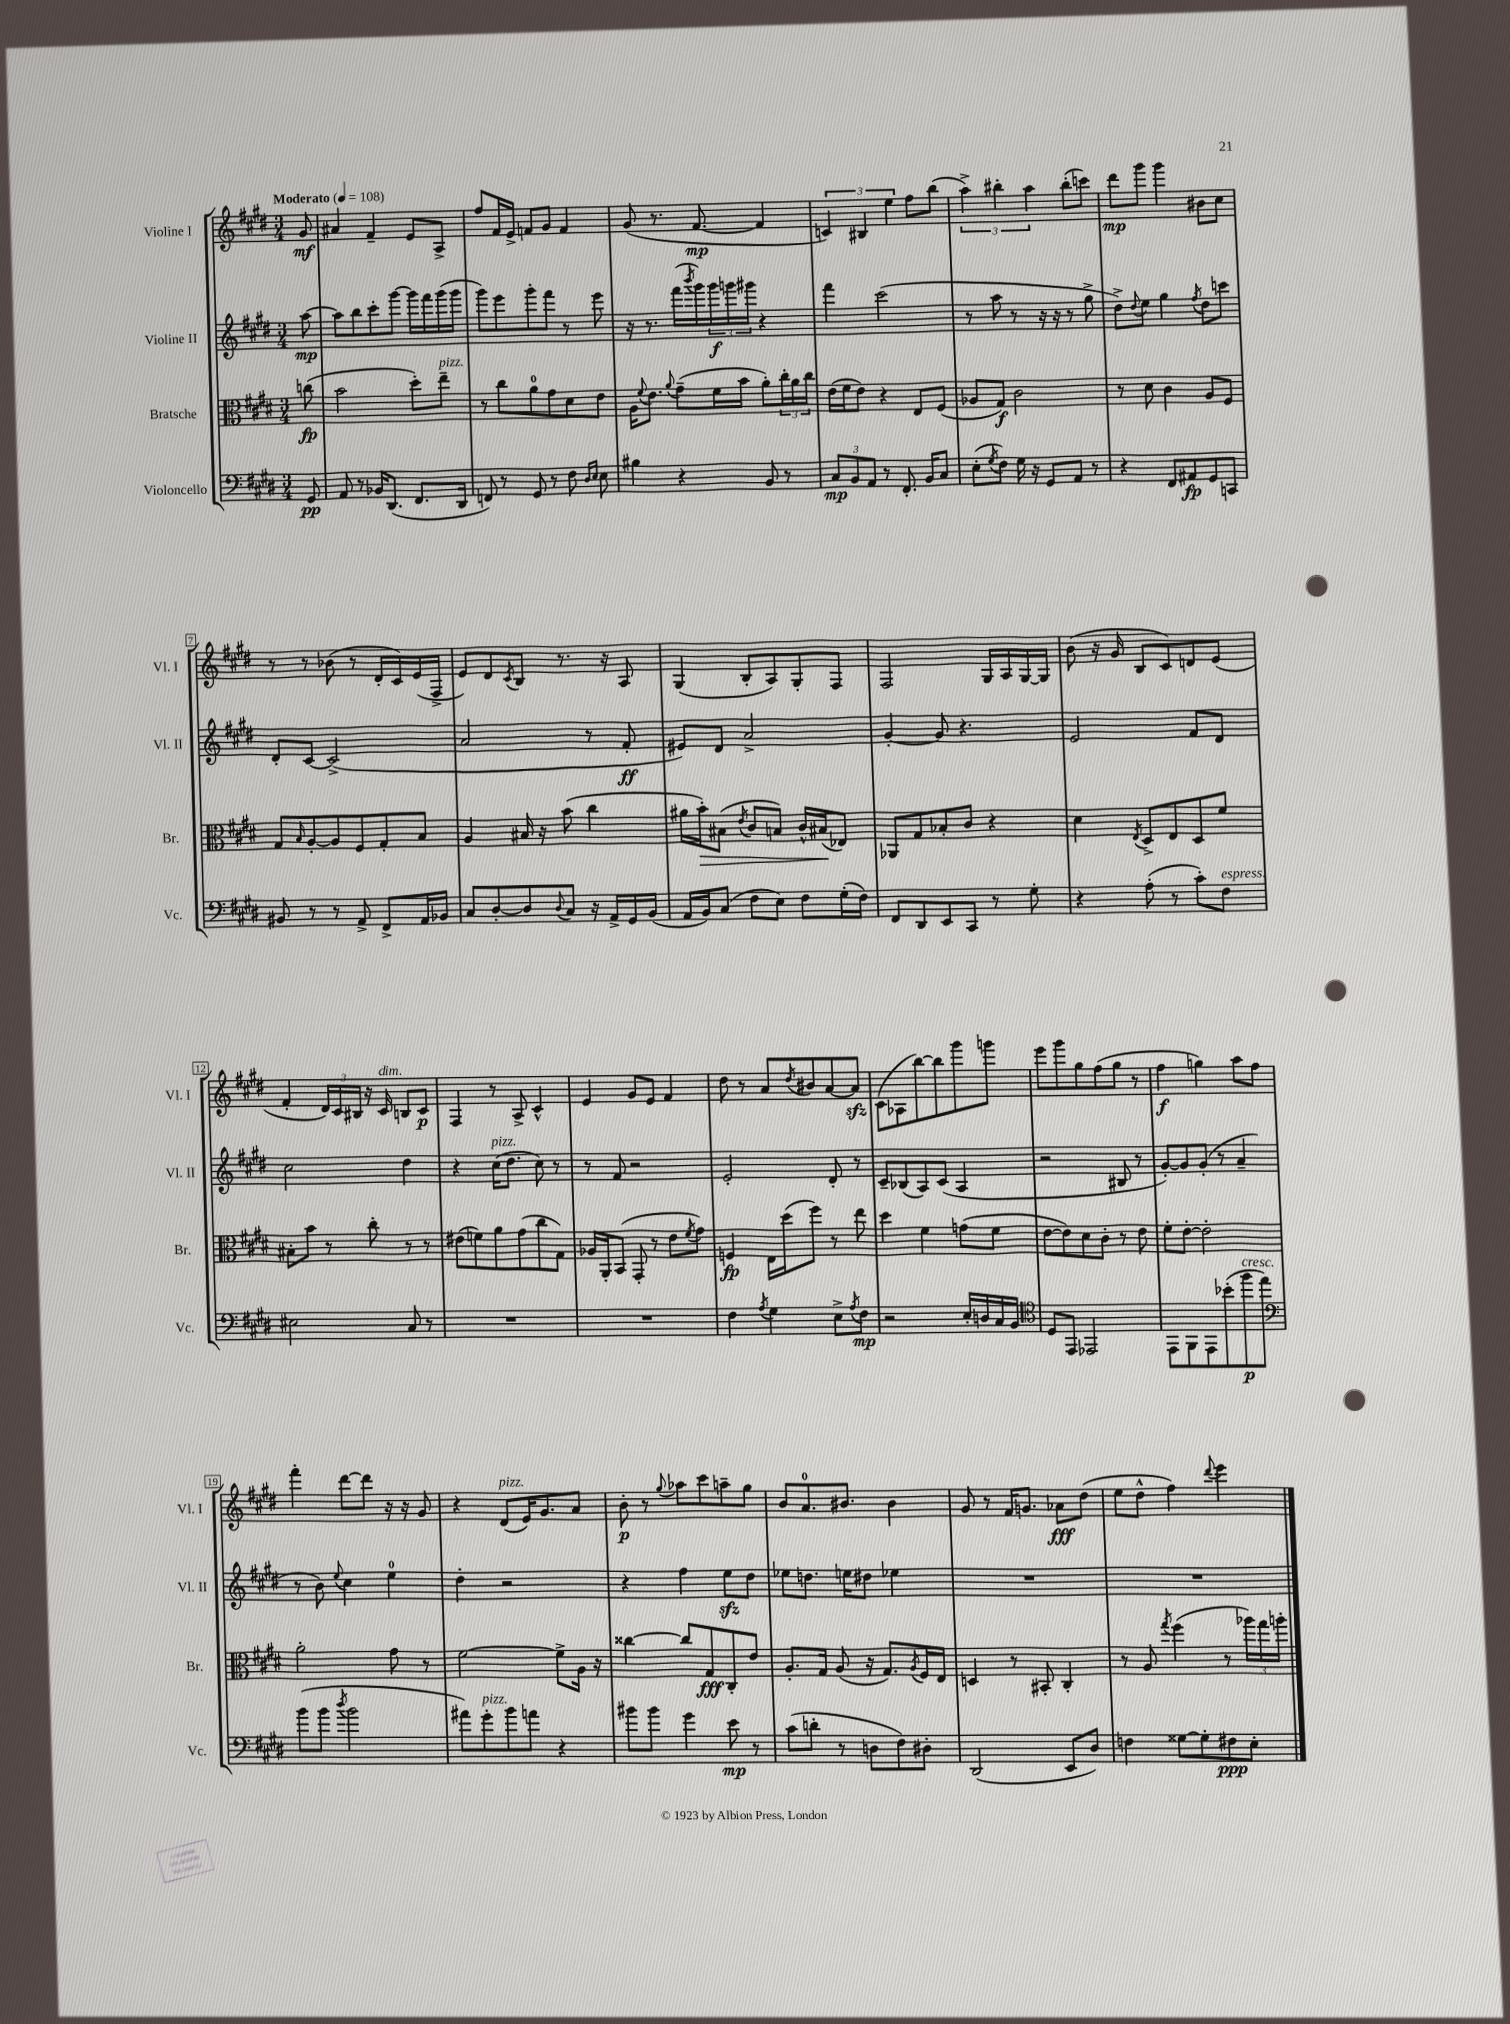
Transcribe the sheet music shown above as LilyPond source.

<<
\new StaffGroup <<
\new Staff = "s0" \with { instrumentName = "Violine I" shortInstrumentName = "Vl. I" } {
    \clef treble \key e \major \numericTimeSignature \time 3/4 \partial 8 \tempo "Moderato" 4 = 108
    gis'8\mf |
    ais'4 fis'4-- e'8 a8-> |
    fis''8 fis'16 e'16-> f'8 gis'8 f'4 |
    gis'8( r8. fis'8.~\mp fis'4 |
    \tuplet 3/2 { c'4) bis4 e''4 } fis''8 b''8( |
    \tuplet 3/2 { a''4->) bis''4-. a''4 } bis''8-.( c'''8) |
    dis'''8\mp gis'''8 gis'''4 bis'8 cis''8 |
    r8 r8 bes'8( r8 dis'16-. cis'16) e'16( fis16-> |
    e'8) dis'8 \acciaccatura { cis'8 } b8 r8. r16 a8 |
    gis4( b8-. a8) gis8-. fis8 |
    fis2 gis16 a16 gis16~ gis16 |
    b'8( r16 gis'16 b8 cis'8) d'8 e'8( |
    fis'4-. \tuplet 3/2 { dis'16) cis'16 bis16 } r16 cis'16^\markup { \italic "dim." } b8 cis'8\p |
    fis4 r8 a8-> cis'4-^ |
    e'4 gis'8 e'8 fis'4 |
    dis''8 r8 a'8 \acciaccatura { dis''8 } bis'8 a'8~ a'8\sfz |
    cis'8( aes8 b''8~) b''8 gis'''8 g'''8 |
    e'''8 gis'''8 gis''8 fis''8( gis''8 r8 |
    fis''4\f g''4) a''8 fis''8 |
    fis'''4-. dis'''8~ dis'''8 r16 r16 gis'8 |
    r4 dis'8^\markup { \italic "pizz." }( e'16) gis'8. a'8 |
    b'8-.\p r8 \appoggiatura { gis''8 } aes''8 cis'''8 a''8-- gis''8 |
    b'8 a'8.-0 bis'8. bis'4 |
    gis'8 r8 fis'16 g'8. aes'8\fff dis''8( |
    e''8 dis''8-^ fis''4) \appoggiatura { dis'''8 } e'''4 \bar "|." |
}
\new Staff = "s1" \with { instrumentName = "Violine II" shortInstrumentName = "Vl. II" } {
    \clef treble \key e \major \numericTimeSignature \time 3/4 \partial 8
    a''8~\mp |
    a''8 b''8 cis'''8-. gis'''8~ gis'''16 fis'''16 gis'''16( gis'''16 |
    gis'''8) e'''8 gis'''8-. fis'''8 r8 e'''8 |
    r16 r8. fis'''16( \acciaccatura { b'''8 } gis'''16) \tuplet 3/2 { gis'''16\f g'''16 gis'''16 } r4 |
    fis'''4 cis'''2( |
    r8 a''8 r8 r16 r16 r8 gis''8-> |
    dis''8->) \appoggiatura { dis''8 } e''8 gis''4 \acciaccatura { fis''8 } dis''8 c'''8 |
    dis'8-. cis'8~ cis'2->( |
    a'2 r8 fis'8-.\ff |
    eis'8) dis'8 a'2-> |
    gis'4~-. gis'8 r4. |
    e'2 fis'8 dis'8 |
    cis''2 dis''4 |
    r4 cis''16^\markup { \italic "pizz." }( dis''8. cis''8) r8 |
    r8 fis'8 r2 |
    e'2-. dis'8-. r8 |
    cis'8-- bes8( a8) cis'8( a4 |
    r2 bis8 r8 |
    gis'8~-.) gis'8 gis'8-.( r8 a'4-- |
    r8 b'8) \appoggiatura { e''8 } cis''4 e''4-0 |
    dis''4-. r2 |
    r4 fis''4 e''8\sfz dis''8 |
    ees''8 d''8. e''16 dis''8 ees''4 |
    R2. |
    R2. \bar "|." |
}
\new Staff = "s2" \with { instrumentName = "Bratsche" shortInstrumentName = "Br." } {
    \clef alto \key e \major \numericTimeSignature \time 3/4 \partial 8
    c''8\fp( |
    b'2 dis''8-.) e''8--^\markup { \italic "pizz." } |
    r8 cis''8 a'8-0 gis'8 dis'8 e'8 |
    a16 \appoggiatura { fis'8 } e'8. \appoggiatura { a'8 } gis'8--( fis'16 b'16 a'8-.) \tuplet 3/2 { cis''16-. a'16 cis''16 } |
    e'16( fis'16 e'8) r4 e8 fis8( |
    aes8 gis8\f) cis'2 |
    r8 dis'8 cis'4 a8 fis8 |
    gis8 \grace { b16 } a8~-. a8 fis8 gis8-. b8 |
    a4 bis16 r16 b'8( cis''4 |
    ais'16 b'16-.\>) bis8( \acciaccatura { e'8 } cis'8 b8) cis'16-^ bis16\!( ees8) |
    aes,8 gis8 bes8-. cis'8 r4 |
    dis'4 \acciaccatura { e8 } dis8-> e8 dis8 fis'8 |
    bis8-. b'8 r8 cis''8-. r8 r8 |
    eis'8( f'8) a'8 gis'8( cis''8 gis8) |
    aes16 a,16-. b,8( gis,8-. r8 e'8 \acciaccatura { fis'8 } gis'8) |
    f4\fp e16 dis''16( fis''8) r8 e''8 |
    dis''4 fis'4 g'8( fis'8 |
    e'8~ e'8) dis'8 cis'8-. r8 e'8 |
    fis'8-. e'8~-. e'2-. |
    a'2-. gis'8 r8 |
    fis'2~ fis'8-> a16 r16 |
    cisis''4~ cisis''8 gis8\fff cis8-. e'8 |
    a8.-. gis16 a8( r16 gis8.) \acciaccatura { a8 } fis16 e16 |
    d4 r8 bis,8-. cis4-. |
    r8 a8 \acciaccatura { gis''8 } fis''4( r8 \tuplet 3/2 { aes''16) gis''16 a''16-. } \bar "|." |
}
\new Staff = "s3" \with { instrumentName = "Violoncello" shortInstrumentName = "Vc." } {
    \clef bass \key e \major \numericTimeSignature \time 3/4 \partial 8
    gis,8\pp |
    a,8 r8 bes,16 dis,8.( fis,8. dis,16 |
    f,8) r8 gis,8 r8 fis8 \grace { dis16 e16 } e8 |
    bis4 r4 b,8 r8 |
    \tuplet 3/2 { cis8\mp b,8 a,8 } r8 fis,8.-. b,16 cis8 |
    e8-.( \acciaccatura { gis8 } fis8) gis16 r16 gis,8 a,8 r8 |
    r4 fis,8 ais,8\fp gis,8 c,8 |
    bis,8 r8 r8 a,8-> fis,8-> a,16 bes,16 |
    cis8 dis8~-. dis8 \appoggiatura { dis8 } cis8 r16 a,16-> gis,16 b,16( |
    a,16 b,16) cis8( fis8 e8) fis8 gis16-.( fis16) |
    fis,8 dis,8 e,8 cis,8 r8 gis8-. |
    r4 a8-.( r8 cis'8-.) fis8^\markup { \italic "espress." } |
    eis2 cis8 r8 |
    R2. |
    R2. |
    fis4 \acciaccatura { a8 } gis4 e8-> \acciaccatura { a8 } fis8\mp |
    r2 e16-. d16 cis16 b,16 |
    \clef tenor dis8 e,8 ees,2 |
    e,8 fis,8 e,8 bes'8-.( fis''8\p^\markup { \italic "cresc." } e''8) |
    \clef bass b'8( b'8 \acciaccatura { dis''8 } b'2 |
    ais'8) gis'8-.^\markup { \italic "pizz." } b'8 a'8 r4 |
    bis'8 bis'8 gis'4 e'8\mp r8 |
    cis'8( d'8-. r8 d8 fis8) dis8-. |
    dis,2( e,8 dis8) |
    f4 gisis8~ gisis8-. fis8\ppp e8-. \bar "|." |
}
>>
>>
\layout { \context { \Score \override BarNumber.stencil = #(make-stencil-boxer 0.1 0.3 ly:text-interface::print) } }
